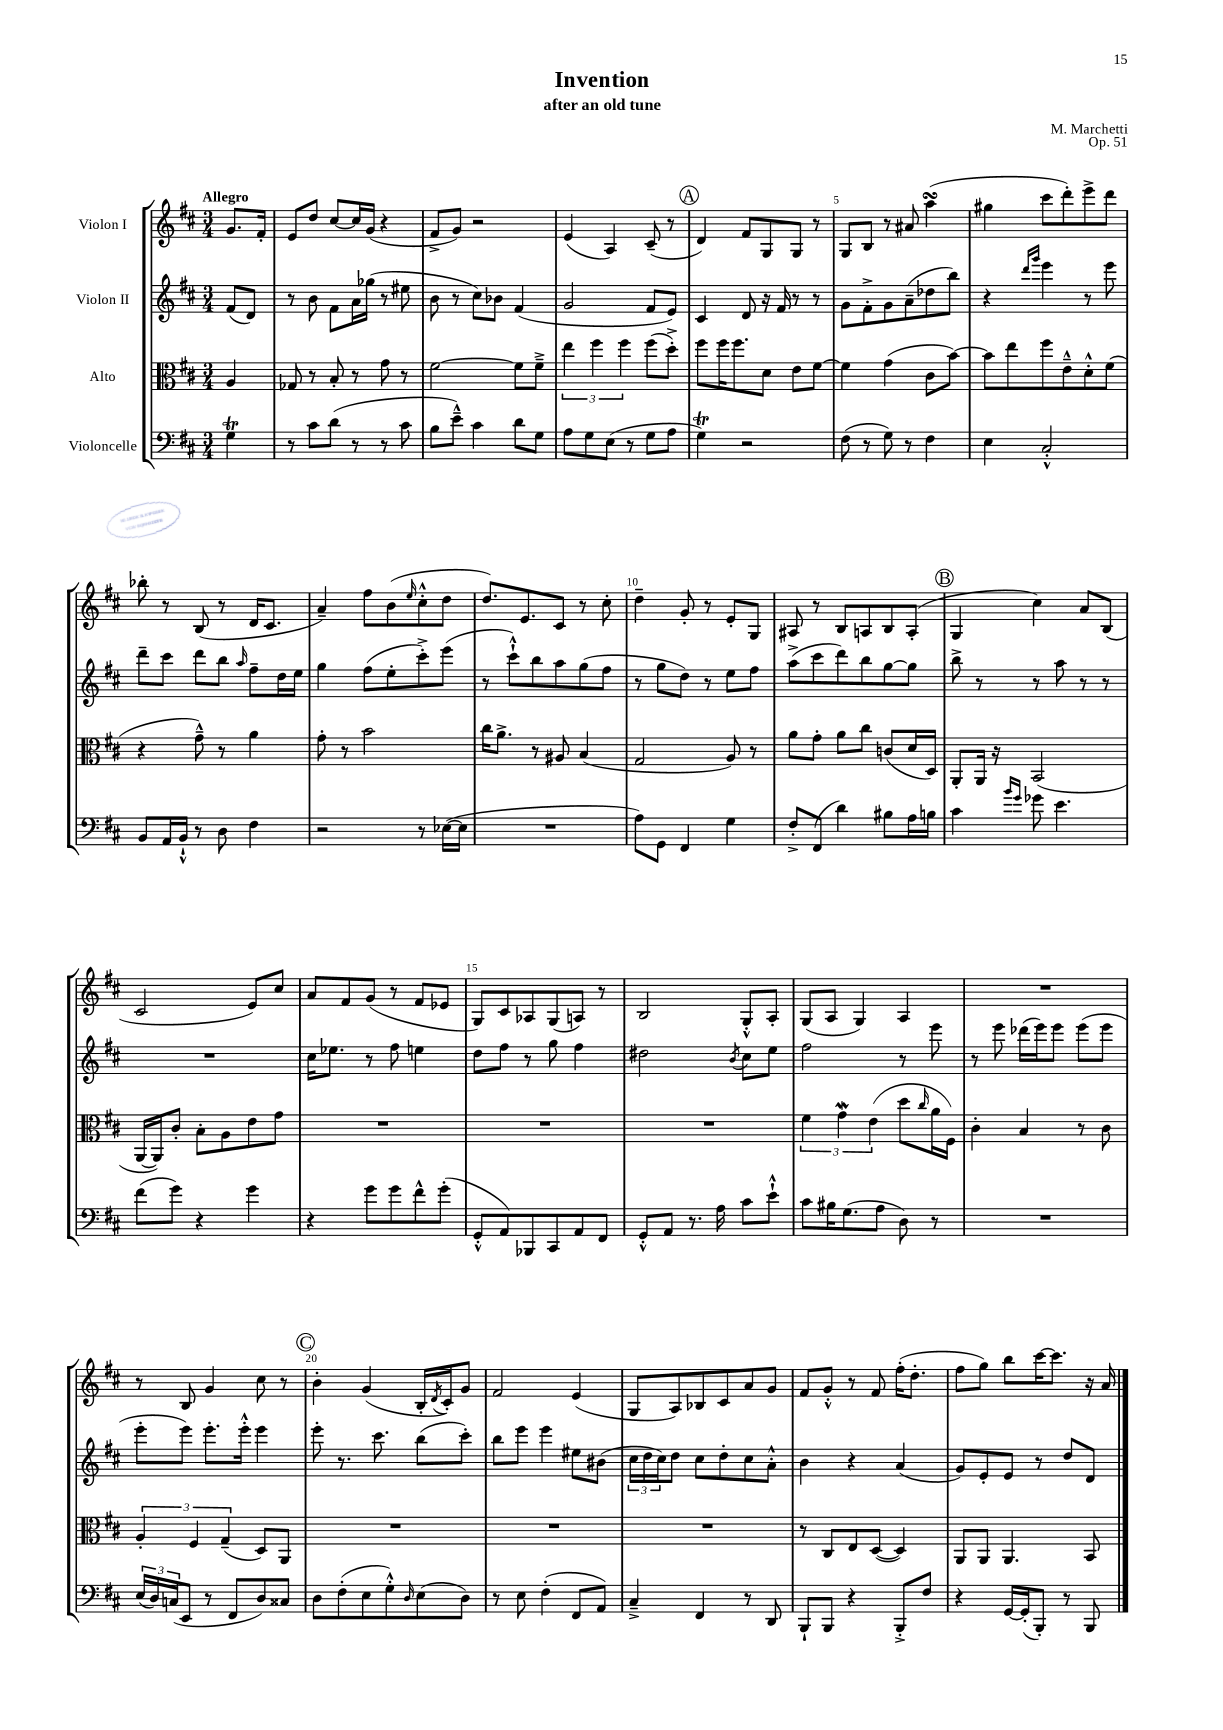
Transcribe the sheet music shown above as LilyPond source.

\header { title = "Invention" composer = "M. Marchetti" subtitle = "after an old tune" opus = "Op. 51" }
<<
\new StaffGroup <<
\new Staff = "s0" \with { instrumentName = "Violon I" } {
    \clef treble \key d \major \numericTimeSignature \time 3/4 \partial 4 \tempo "Allegro"
    g'8. fis'16-. |
    e'8 d''8 cis''8~ cis''16 g'16( r4 |
    fis'8-> g'8) r2 |
    e'4( a4) cis'8--( r8 |
    \mark \markup { \circle "A" } d'4) fis'8 g8 g8 r8 |
    g8 b8 r8 ais'8 a''4\turn( |
    gis''4 cis'''8 d'''8-.) e'''8-> d'''8 |
    bes''8-. r8 b8( r8 d'16 cis'8. |
    a'4--) fis''8 b'8( \grace { e''16 } cis''8-.-^ d''8 |
    d''8.) e'8. cis'8 r8 cis''8-. |
    d''4-- g'8-. r8 e'8-. g8 |
    ais8 r8 b8 a8 b8 a8-.( |
    \mark \markup { \circle "B" } g4 cis''4) a'8 b8( |
    cis'2 e'8) cis''8 |
    a'8 fis'8 g'8( r8 fis'8 ees'8 |
    g8) cis'8 aes8 g8( a8) r8 |
    b2 g8-.-^ a8-. |
    g8( a8 g4) a4 |
    R2. |
    r8 b8 g'4 cis''8 r8 |
    \mark \markup { \circle "C" } b'4-. g'4( b16-. \acciaccatura { d'8 } cis'16-.) g'8 |
    fis'2 e'4( |
    g8 a8) bes8 cis'8 a'8 g'8 |
    fis'8 g'8-.-^ r8 fis'8 fis''16-.( d''8.-. |
    fis''8 g''8) b''8 cis'''16~ cis'''8. r16 a'16 \bar "|." |
}
\new Staff = "s1" \with { instrumentName = "Violon II" } {
    \clef treble \key d \major \numericTimeSignature \time 3/4 \partial 4
    fis'8( d'8) |
    r8 b'8 fis'8 a'16 ges''16( r8 eis''8 |
    b'8 r8 cis''8) bes'8 fis'4( |
    g'2 fis'8 e'8) |
    \mark \markup { \circle "A" } cis'4 d'8 r16 fis'16 r8 r8 |
    g'8 fis'8-.-> g'8 a'8--( des''8 b''8) |
    r4 \grace { d'''16 g'''16 } e'''4 r8 e'''8 |
    d'''8-- cis'''8 d'''8 b''8 \grace { a''16 } fis''8-- d''16 e''16 |
    g''4 fis''8( e''8-. cis'''8-.->) e'''8( |
    r8 cis'''8-!-^) b''8 a''8 g''8( fis''8 |
    r8 g''8 d''8) r8 e''8 fis''8 |
    a''8->( cis'''8 d'''8) b''8 g''8~ g''8 |
    \mark \markup { \circle "B" } b''8-> r8 r8 a''8 r8 r8 |
    R2. |
    cis''16 ees''8. r8 fis''8 e''4 |
    d''8 fis''8 r8 g''8 fis''4 |
    dis''2 \acciaccatura { b'8 } cis''8 e''8 |
    fis''2 r8 e'''8 |
    r8 e'''8 des'''16( e'''16) e'''8 e'''8( e'''8 |
    e'''8-. e'''8) e'''8.-. e'''16-.-^ e'''4 |
    \mark \markup { \circle "C" } e'''8-. r8. cis'''8. b''8( cis'''8-.) |
    b''8 e'''8 e'''4 eis''8 bis'8( |
    \tuplet 3/2 { cis''16 d''16 cis''16) } d''8 cis''8 d''8-. cis''8 a'8-.-^ |
    b'4 r4 a'4( |
    g'8) e'8-. e'8 r8 d''8 d'8 \bar "|." |
}
\new Staff = "s2" \with { instrumentName = "Alto" } {
    \clef alto \key d \major \numericTimeSignature \time 3/4 \partial 4
    a4 |
    ges8 r8 b8-. r8 g'8 r8 |
    fis'2~ fis'8 fis'8---> |
    \tuplet 3/2 { e''4 fis''4 fis''4 } fis''8( d''8-.->) |
    \mark \markup { \circle "A" } fis''8 fis''16 fis''8. d'8 e'8 fis'8~ |
    fis'4 g'4( cis'8 b'8~) |
    b'8 e''8 fis''8 e'8---^ d'8-.-^ fis'8( |
    r4 g'8---^) r8 a'4 |
    g'8-. r8 b'2 |
    cis''16 a'8.-> r8 ais8 b4( |
    g2 a8) r8 |
    a'8 g'8-. a'8 cis''8 c'8( d'16 d16) |
    \mark \markup { \circle "B" } a,8-. a,16 r16 b,2( |
    a,16~ a,16) cis'8-. b8-. a8 e'8 g'8 |
    R2. |
    R2. |
    R2. |
    \tuplet 3/2 { fis'4 g'4\mordent e'4( } d''8 \grace { cis''16 } a'16 fis16) |
    cis'4-. b4 r8 cis'8 |
    \tuplet 3/2 { a4-. fis4 g4--( } d8) a,8 |
    \mark \markup { \circle "C" } R2. |
    R2. |
    R2. |
    r8 cis8 e8 d8~( d4) |
    a,8 a,8 a,4. b,8 \bar "|." |
}
\new Staff = "s3" \with { instrumentName = "Violoncelle" } {
    \clef bass \key d \major \numericTimeSignature \time 3/4 \partial 4
    g4\trill |
    r8 cis'8 d'8( r8 r8 cis'8 |
    b8 e'8---^) cis'4 d'8 g8 |
    a8 g8 e8( r8 g8 a8 |
    \mark \markup { \circle "A" } g4\trill) r2 |
    fis8( r8 g8) r8 fis4 |
    e4 cis2-.-^ |
    b,8 a,16 b,16-!-^ r8 d8 fis4 |
    r2 r8 ees16~( ees16 |
    R2. |
    a8) g,8 fis,4 g4 |
    fis8-.-> fis,8( d'4) bis8 a16 b16 |
    \mark \markup { \circle "B" } cis'4 \grace { b'16 g'16 } ges'8 e'4. |
    fis'8( g'8) r4 g'4 |
    r4 g'8 g'8 fis'8-^ g'8-.( |
    g,8-.-^ a,8) bes,,8 cis,8 a,8 fis,8 |
    g,8-.-^ a,8 r8. a16 cis'8 e'8-!-^ |
    cis'8 bis16 g8.( a8 d8) r8 |
    R2. |
    \tuplet 3/2 { e16( d16) c16( } e,8 r8 fis,8 d8) cisis8 |
    \mark \markup { \circle "C" } d8 fis8-.( e8 g8-.-^) \grace { d16 } e8( d8) |
    r8 e8 fis4-.( fis,8 a,8) |
    cis4---> fis,4 r8 d,8 |
    b,,8-! b,,8 r4 b,,8-.-> fis8 |
    r4 g,16~ g,16-.( b,,8-.) r8 b,,8 \bar "|." |
}
>>
>>
\layout { \context { \Score \override BarNumber.break-visibility = ##(#f #t #t) barNumberVisibility = #(every-nth-bar-number-visible 5) } }
